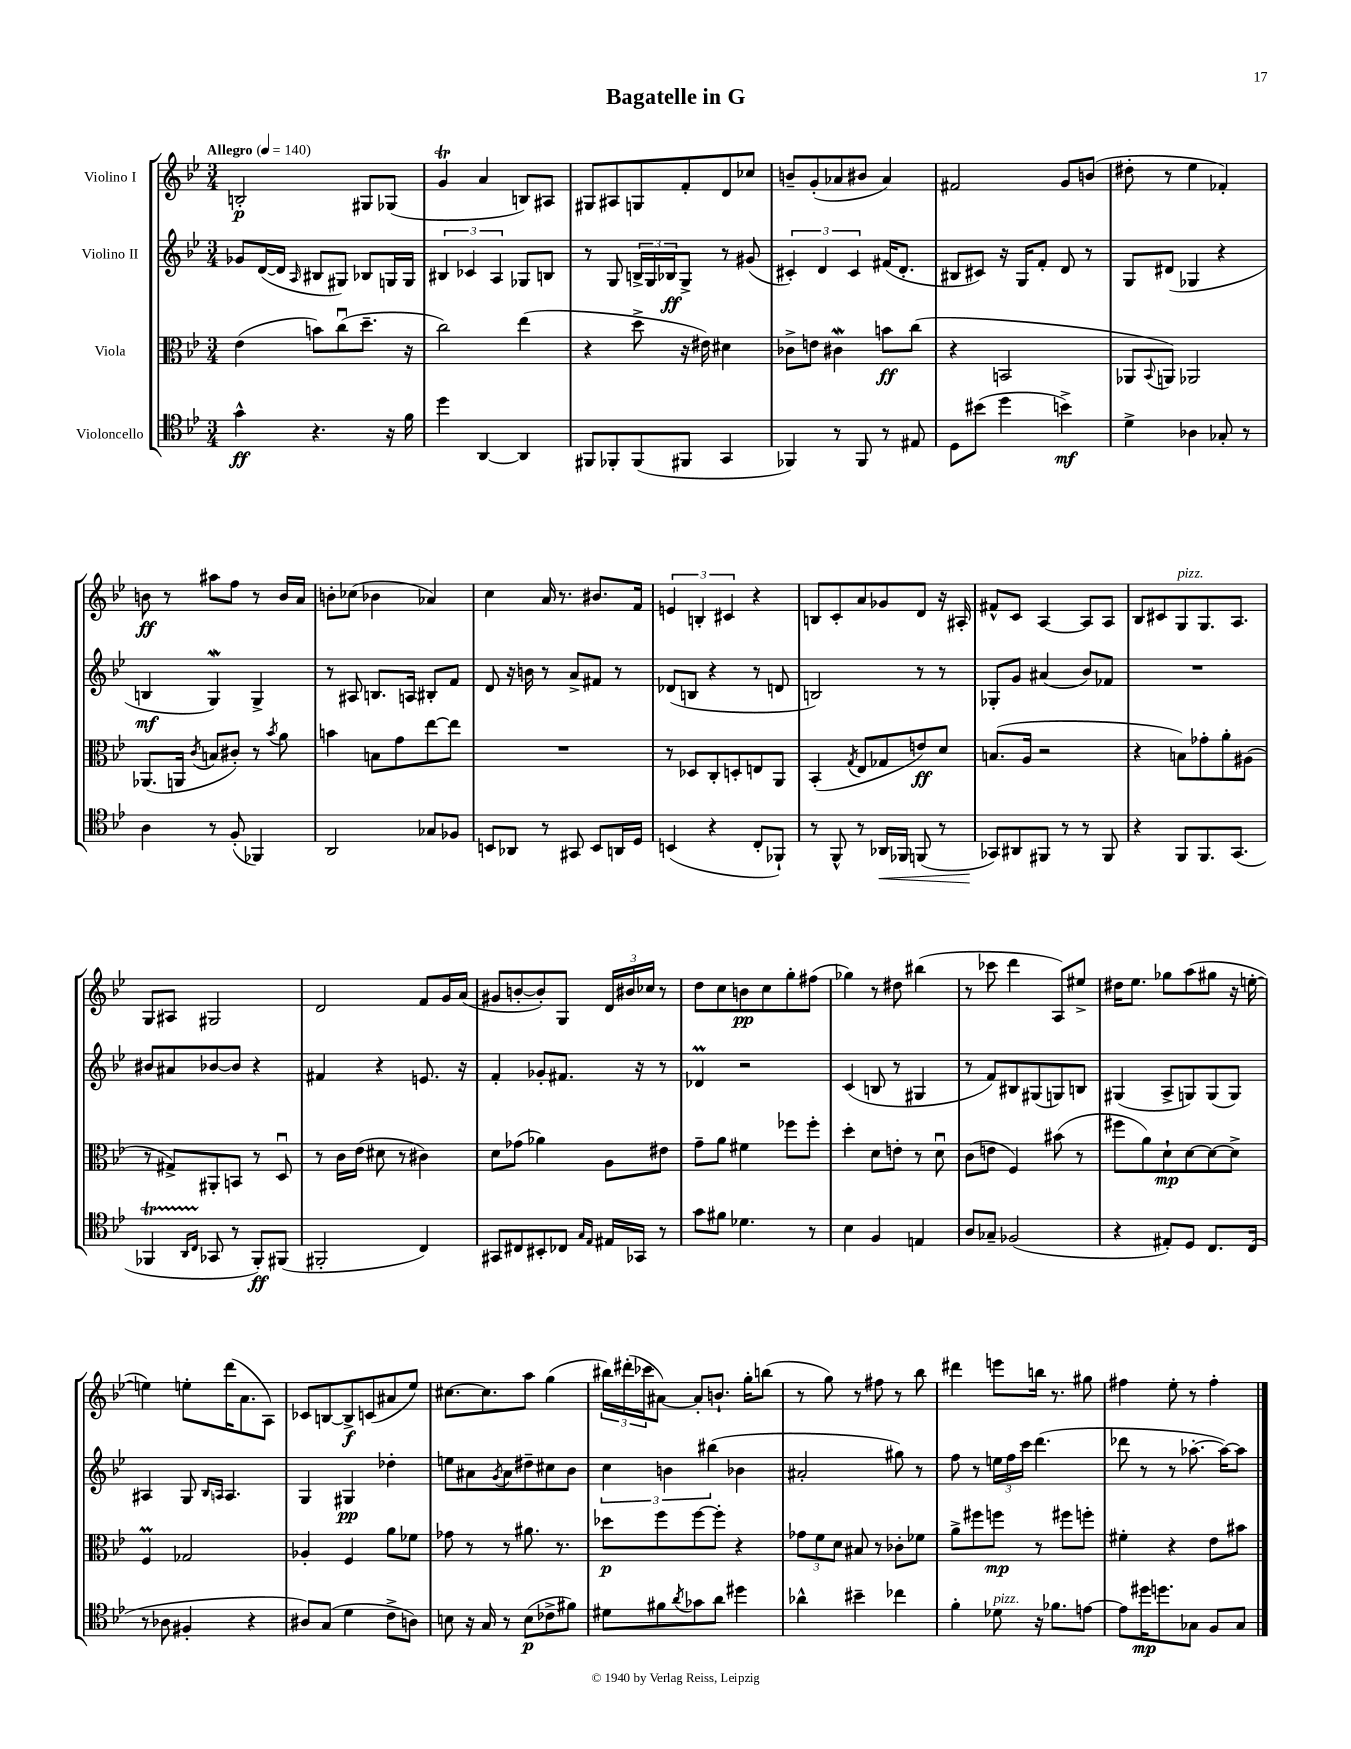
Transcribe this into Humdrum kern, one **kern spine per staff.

**kern	**kern	**kern	**kern
*staff4	*staff3	*staff2	*staff1
*clefC4	*clefC3	*clefG2	*clefG2
*k[b-e-]	*k[b-e-]	*k[b-e-]	*k[b-e-]
*M3/4	*M3/4	*M3/4	*M3/4
*MM140	*MM140	*MM140	*MM140
4g^^\	(4e-\	8g-/L	2B'/
.	.	([16d/L	.
.	.	16d/]JJ	.
.	.	16qqA/	.
4.r	8b\L)	8B#/L	.
.	(8ccu\	8G#/J)	.
.	8.dd~\J	8B-/L	8G#/L
16r	.	16G/L	(8G-/J
16f\	16r	16G/JJ	.
=	=	=	=
4dd\	2cc\)	6B#/	4g/
.	.	6c-/	.
[4AA/	.	.	4a/
.	.	6A/	.
4AA/]	(4ee-\	8G-/L	8B/L)
.	.	8B/J	8A#/J
=	=	=	=
8FF#/L	4r	8r	8G#/L
8FF-'/	.	8G/	8A#/
(8FF-/	8dd^\	24B^/LL	8G/
.	.	24G/	.
.	.	24B-/J	.
8FF#/J	16r	8G^/J	8f'/
.	16e#\)	.	.
4GG/	4d#\	8r	8d/
.	.	(8g#/	8cc-/J
=	=	=	=
4FF-/)	8c-^\L	6c#'/)	8b~/L
.	8e\J	.	(8g'/
.	.	6d/	.
8r	4c#\	.	8a-/
.	.	6c#/	.
8FF-/	.	.	8b#/J
8r	8b\L	(16f#/LK	4a-/)
.	.	8.d'/J	.
8E#/	(8cc\J	.	.
=	=	=	=
8D\L	4r	8B#/L	2f#/
(8b#\J	.	8c#/J)	.
4dd\	2BB/	16r	.
.	.	16G/LK	.
.	.	8f'/J	.
4b^\)	.	8d/	8g/L
.	.	8r	(8b/J
=	=	=	=
4d^\	8AA-/L	8G/L	8dd#'\
.	8qqBB-/	.	.
.	8AA/J)	(8d#/J	8r
4A-\	2AA-/	4G-/	4ee-\
8G-'/	.	4r	4f-'/)
8r	.	.	.
=	=	=	=
4A\	(8.AA-/L	4B/	8b\
.	.	.	8r
.	16AA/Jk	.	.
.	8qc/	.	.
8r	8B/L	4G/)	8aa#\L
(8F'/	8c#'/J)	.	8ff\J
4FF-/)	8r	4G^/	8r
.	8qb-/	.	.
.	8a\	.	16b/LL
.	.	.	16a/JJ
=	=	=	=
2AA/	4b\	8r	8b'\L
.	.	8A#/	(8cc-\J
.	8B\L	8.B/L	4b-\
.	8g\	.	.
.	.	16A/Jk	.
8G-/L	[8ee-\	8B#'/L	4a-/)
8F-/J	8ee-\]J	8f/J	.
=	=	=	=
8BB/L	2.r	8d/	4cc\
8AA-/J	.	16r	.
.	.	16b\	.
8r	.	8r	16a/
.	.	.	8.r
8GG#/	.	8a^/L	.
8BB/L	.	8f#/J	8.b#/L
16AA/L	.	8r	.
16D/JJ	.	.	16f/Jk
=	=	=	=
(4BB/	8r	(8d-/L	6e/
.	8D-/L	8B/J	.
.	.	.	6B'/
4r	8C'/	4r	.
.	.	.	6c#/
.	8D'/	.	.
8C'/L	8E/	8r	4r
8FF-`/J)	8AA/J	8d/	.
=	=	=	=
8r	(4BB-'/	2B/)	8B/L
8FF^^/	.	.	8c'/
.	8qG/	.	.
8r	8E-/L	.	8a/
16AA-/LL	8G-/	.	8g-/
16FF-/JJ	.	.	.
(8FF/	8e/)	8r	8d/J
8r	8d/J	8r	16r
.	.	.	16A#'/
=	=	=	=
8GG-/L)	(8.B/L	8G-'/L	8f#^^/L
8AA#/	.	8g/J	8c/J
.	16A/Jk	.	.
8FF#/J	2r	(4a#/	[4A/
8r	.	.	.
8r	.	8b-/L)	8A/]L
8FF#/	.	8f-/J	8A/J
=	=	=	=
4r	4r	2.r	8B-/L
.	.	.	8c#/
8FF/L	8B\L)	.	8G/
8.FF/	8g-'\	.	8.G/
.	8a'\	.	.
(8.GG/J	.	.	8.A/J
.	(8A#\J	.	.
=	=	=	=
4FF-/	8r	8b#/L	8G/L
.	8G#^/L)	8a#/	8A#/J
16qqAA/LL	.	.	.
16qqC/JJ	.	.	.
8GG-/	8AA#'/	[8b-/	2G#/
8r	8BB/J	8b-/]J	.
8FF-'/L)	8r	4r	.
(8FF#/J	8Du/	.	.
=	=	=	=
2FF#'/	8r	4f#/	2d/
.	16c\LL	.	.
.	(16e-\JJ	.	.
.	8d#\	4r	.
.	8r	.	.
4C/)	4c#\)	8.e/	8f/L
.	.	.	16g/L
.	.	16r	(16a/JJ
=	=	=	=
8GG#/L	8d\L	4f'/	8g#/L
8C#/	(8g-\J	.	[8b'/
8BB#'/	4a-\)	8g-'/L	8b'/])
8C-/J	.	8.f#/J	8G/J
16qqG/LL	.	.	.
16qqE-/JJ	.	.	.
16E#/LL	8A\L	.	24d/LL
.	.	.	24b#/
16GG-/JJ	.	16r	.
.	.	.	24cc-/JJ
8r	8e#\J	8r	8r
=	=	=	=
8g\L	8g~\L	4d-/	8dd\L
8f#\J	8a\J	.	8cc\
4.d-\	4f#\	2r	8b\
.	.	.	8cc\
.	8ff-\L	.	8gg'\
8r	8ff-'\J	.	(8ff#\J
=	=	=	=
4B-\	4dd'\	(4c/	4gg-\)
4F/	8d\L	8B/	8r
.	8e'\J	8r	8dd#\
4E/	8r	4G#/	(4bb#\
.	8du\	.	.
=	=	=	=
8A/L	(8c\L	8r	8r
8G-~/J	8e\J	8f/L)	8ccc-\
(2F-/	4F/)	8B#/	4ddd\
.	.	(8G#/	.
.	(8b#\	8G/)	8A/L)
.	8r	8B/J	8ee#^/J
=	=	=	=
4r	8ff#\L	(4G#/	16dd#\LK
.	.	.	8.ee-\J
.	8a\)	.	.
8E#'/L)	8d`\	8A^/L	8gg-\L
8D/J	[8d\	8G/)	(8aa\
8.C/L	8d\_	(8G/	8gg#\J
.	8d^\]J	8G/J)	16r
(16C/Jk	.	.	[16ee'\
=	=	=	=
8r	4F/	4A#/	4ee\])
8A-\	.	.	.
4F#'/	2G-/	8G/	8ee'\L
.	.	16qqB-/LL	.
.	.	16qqA/JJ	.
.	.	4.A/	(16ddd\K
.	.	.	8.a\
4r	.	.	.
.	.	.	8A\J)
=	=	=	=
8A#/L)	4A-'/	4G/	8c-/L
(8G/J	.	.	[8B/
4d\	4F/	4G#/	8B^/]
.	.	.	(8c/
8c^\L	8a\L	4dd-'\	8a#/
8A\J)	8f-\J	.	8ee-/J)
=	=	=	=
8B\	8g-\	8ee\L	[8.cc#\L
16r	8r	8a#\	.
16G/	.	.	8.cc#\]
.	.	8qg/	.
8r	8r	8a#\	.
(8B\L	8.a#\	8dd#~\	8aa\J
8c-^\	.	8cc#\	(4gg\
.	8.r	.	.
8f#\J)	.	8b-\J	.
=	=	=	=
8d#\L	8dd-\L	6cc\	24bb#\LL)
.	.	.	(24ddd#'\
.	.	.	24ccc-\J
8f#\	8ff\	.	[8a#\J)
.	.	6b\	.
8qa/	.	.	.
8g-\	[8ff\	.	8a#'/]L
.	.	(6bb#\	.
8a\J	8ff'\]J	.	8.b`/J
4dd#\	4r	4b-\	.
.	.	.	16gg'\LK
.	.	.	(8bb\J
=	=	=	=
4a-^^\	12g-\L	2a#'/	8r
.	12f\	.	.
.	.	.	8gg\)
.	12d\J	.	.
4b#~\	8B#/	.	8r
.	8r	.	8ff#\
4cc-\	8c-'\L	8gg#\)	8r
.	8f-\J	8r	8bb-\
=	=	=	=
4f'\	8a^\L	8ff\	4ddd#\
.	8ff#\	8r	.
8d-\	8ff\J	24ee\LL	8eee\L
.	.	24ff\	.
.	.	24ccc\JJ	.
16r	8r	(4.ddd\	16bb\Jk
8.f-\L	.	.	8.r
.	8ff#\L	.	.
[8e\J	8ff'\J	.	8gg#\
=	=	=	=
8e\]L	4f#'\	8ddd-\	4ff#\
16dd#\K	.	8r	.
8.dd\	.	.	.
.	4r	8r	8ee-'\
8G-\J	.	[8.aa-'\	8r
8F/L	8e-\L	.	4ff#'\
.	.	16aa-\_LK)	.
8G-/J	8b#\J	8aa-\]J	.
==	==	==	==
*-	*-	*-	*-
